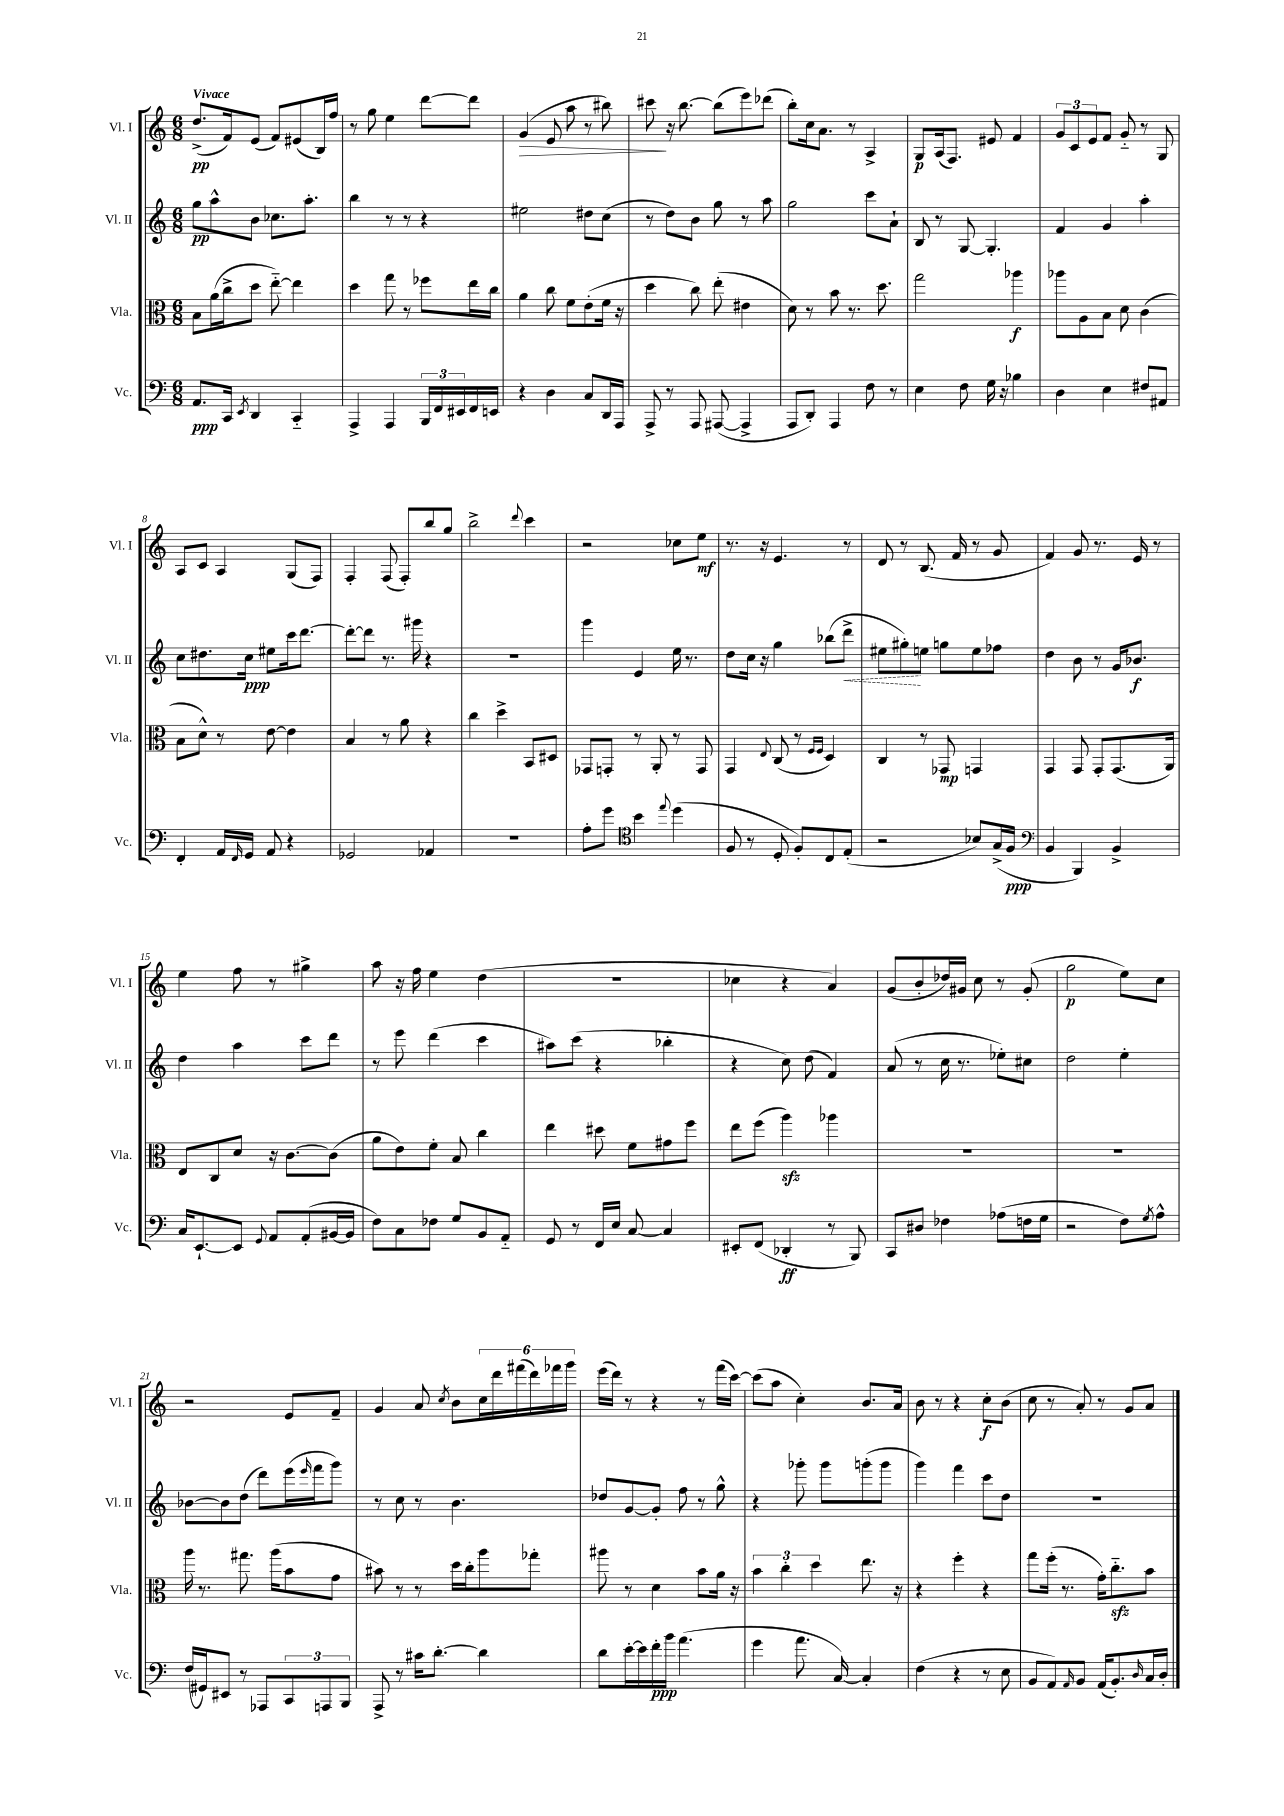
<<
\new StaffGroup <<
\new Staff = "s0" \with { instrumentName = "Vl. I" shortInstrumentName = "Vl. I" } {
    \clef treble \key c \major \numericTimeSignature \time 6/8 \tempo "Vivace"
    d''8.->\pp( f'16) e'8( f'8) eis'8( b16) f''16 |
    r8 g''8 e''4 d'''8~ d'''8 |
    g'4\>( e'8 a''8 r8 bis''8) |
    cis'''8\! r16 b''8.~ b''8( e'''8) des'''8( |
    b''8-.) c''16 a'8. r8 a4-> |
    g8\p a16( f8.) eis'8 f'4 |
    \tuplet 3/2 { g'8 c'8 e'8 } f'8 g'8-_ r8 g8 |
    a8 c'8 a4 g8( f8) |
    f4-. f8( f8-.) b''8 g''8 |
    b''2-> \appoggiatura { d'''8 } c'''4 |
    r2 ces''8 e''8\mf |
    r8. r16 e'4. r8 |
    d'8 r8 b8.( f'16 r8 g'8 |
    f'4) g'8 r8. e'16 r8 |
    e''4 f''8 r8 gis''4-> |
    a''8 r16 f''16 e''4 d''4( |
    R2. |
    ces''4 r4 a'4) |
    g'8( b'8-. des''16) gis'16 c''8 r8 gis'8-.( |
    g''2\p e''8) c''8 |
    r2 e'8 f'8-- |
    g'4 a'8 \acciaccatura { c''8 } b'8 \tuplet 6/4 { c''16 d'''16 fis'''16( d'''16) fes'''16 g'''16 } |
    e'''16( d'''16) r8 r4 r8 f'''16( c'''16~) |
    c'''8( a''8 c''4-.) b'8. a'16 |
    b'8 r8 r4 c''8-.\f b'8( |
    c''8 r8 a'8-.) r8 g'8 a'8 \bar "|." |
}
\new Staff = "s1" \with { instrumentName = "Vl. II" shortInstrumentName = "Vl. II" } {
    \clef treble \key c \major \numericTimeSignature \time 6/8
    g''8\pp a''8-^ b'8 ces''8. a''8.-. |
    b''4 r8 r8 r4 |
    eis''2 dis''8 c''8( |
    r8 d''8) b'8 g''8 r8 a''8 |
    g''2 c'''8 a'8-! |
    b8 r8 g8~ g4.-. |
    f'4 g'4 a''4-. |
    c''8 dis''8. c''16\ppp eis''8 c'''16 d'''8.~ |
    d'''8~-. d'''8 r8. gis'''16 r4 |
    R2. |
    g'''4 e'4 e''16 r8. |
    d''8 c''16 r16 g''4 bes''8( \once \override Hairpin.style = #'dashed-line d'''8->\< |
    eis''8 gis''8-.\!) e''8 g''8 e''8 fes''8 |
    d''4 b'8 r8 g'16 bes'8.\f |
    d''4 a''4 c'''8 d'''8 |
    r8 e'''8 d'''4( c'''4 |
    ais''8) c'''8( r4 bes''4-. |
    r4 c''8) d''8( f'4) |
    a'8( r8 c''16 r8. ees''8-.) cis''8 |
    d''2 e''4-. |
    bes'8~ bes'8 d''8( d'''8) e'''16( \grace { e'''16 } f'''16 g'''8) |
    r8 c''8 r8 b'4. |
    des''8 g'8~ g'8-. f''8 r8 g''8-^ |
    r4 ges'''8-. ges'''8 g'''8-.( g'''8 |
    g'''4) f'''4 c'''8 d''8 |
    R2. \bar "|." |
}
\new Staff = "s2" \with { instrumentName = "Vla." shortInstrumentName = "Vla." } {
    \clef alto \key c \major \numericTimeSignature \time 6/8
    b8 a'16( c''16-> d''8 e''8~-_) e''4 |
    d''4 g''8 r8 fes''8 e''16 c''16 |
    a'4 c''8 f'8 e'8-.( f'16 r16 |
    d''4 c''8) e''8-.( eis'4 |
    d'8) r8 b'8 r8. d''8. |
    g''2 aes''4\f |
    aes''8 a8 b8 d'8 c'4( |
    b8 d'8-^) r8 e'8~ e'4 |
    b4 r8 a'8 r4 |
    c''4 d''4-> b,8 dis8 |
    ges,8 g,8-. r8 a,8-. r8 g,8 |
    g,4 \appoggiatura { e8 } c8( r8 \grace { f16 f16 } d4) |
    c4 r8 ges,8\mp g,4 |
    g,4 g,8 g,8-. g,8.( a,16) |
    e8 c8 d'8 r16 c'8.~ c'8( |
    a'8 e'8) f'8-. b8 c''4 |
    e''4 dis''8 f'8 gis'8 f''8 |
    e''8 f''8( a''4\sfz) aes''4 |
    R2. |
    R2. |
    a''16 r8. gis''8. a''16( b'8 g'8 |
    bis'8) r8 r8 d''16 c''16-. a''8 ges''8-. |
    ais''8 r8 d'4 b'8 a'16 r16 |
    \tuplet 3/2 { b'4 c''4-. d''4 } e''8. r16 |
    r4 f''4-. r4 |
    g''8 f''16-.( r8. g'16-.) c''8.-_\sfz b'8 \bar "|." |
}
\new Staff = "s3" \with { instrumentName = "Vc." shortInstrumentName = "Vc." } {
    \clef bass \key c \major \numericTimeSignature \time 6/8
    a,8.\ppp c,16 \acciaccatura { e,8 } d,4 c,4-_ |
    a,,4-> a,,4 \tuplet 3/2 { b,,16 f,16 eis,16 } f,16 e,16 |
    r4 d4 c8 d,16 a,,16 |
    a,,8-> r8 a,,8 ais,,8~( ais,,4-> |
    a,,8 d,8-.) a,,4 f8 r8 |
    e4 f8 g16 r16 bes4 |
    d4 e4 fis8 ais,8 |
    f,4-. a,16 \grace { f,16 } g,16 a,8 r4 |
    ges,2 aes,4 |
    R2. |
    a8-. g'8 \clef tenor b'4 \appoggiatura { e''8 } d''4( |
    f8 r8 d8-. f8-.) c8 e8-.( |
    r2 bes8) g16->( f16\ppp |
    \clef bass b,4 b,,4) b,4-> |
    c16 e,8.~-! e,8 \appoggiatura { g,8 } a,8 a,8-.( bis,16~ bis,16 |
    f8) c8 fes8 g8 b,8 a,8-_ |
    g,8 r8 f,16 e16 c8~ c4 |
    eis,8-. f,8( des,4-.\ff r8 b,,8) |
    c,8 dis8 fes4 aes8( f16 g16 |
    r2 f8) \acciaccatura { g8 } a8-^ |
    f16( gis,16) eis,8 r8 aes,,8 \tuplet 3/2 { c,8 a,,8 b,,8 } |
    a,,8-> r8 cis'16 d'8.~-. d'4 |
    d'8 e'16~-. e'16 f'16-.\ppp b'16 a'4.( |
    g'4 a'8. c16~) c4-. |
    f4( r4 r8 e8 |
    b,8 a,8) \grace { a,16 } b,8 a,16( b,8.-.) \grace { d16 } c16 d16-. \bar "|." |
}
>>
>>
